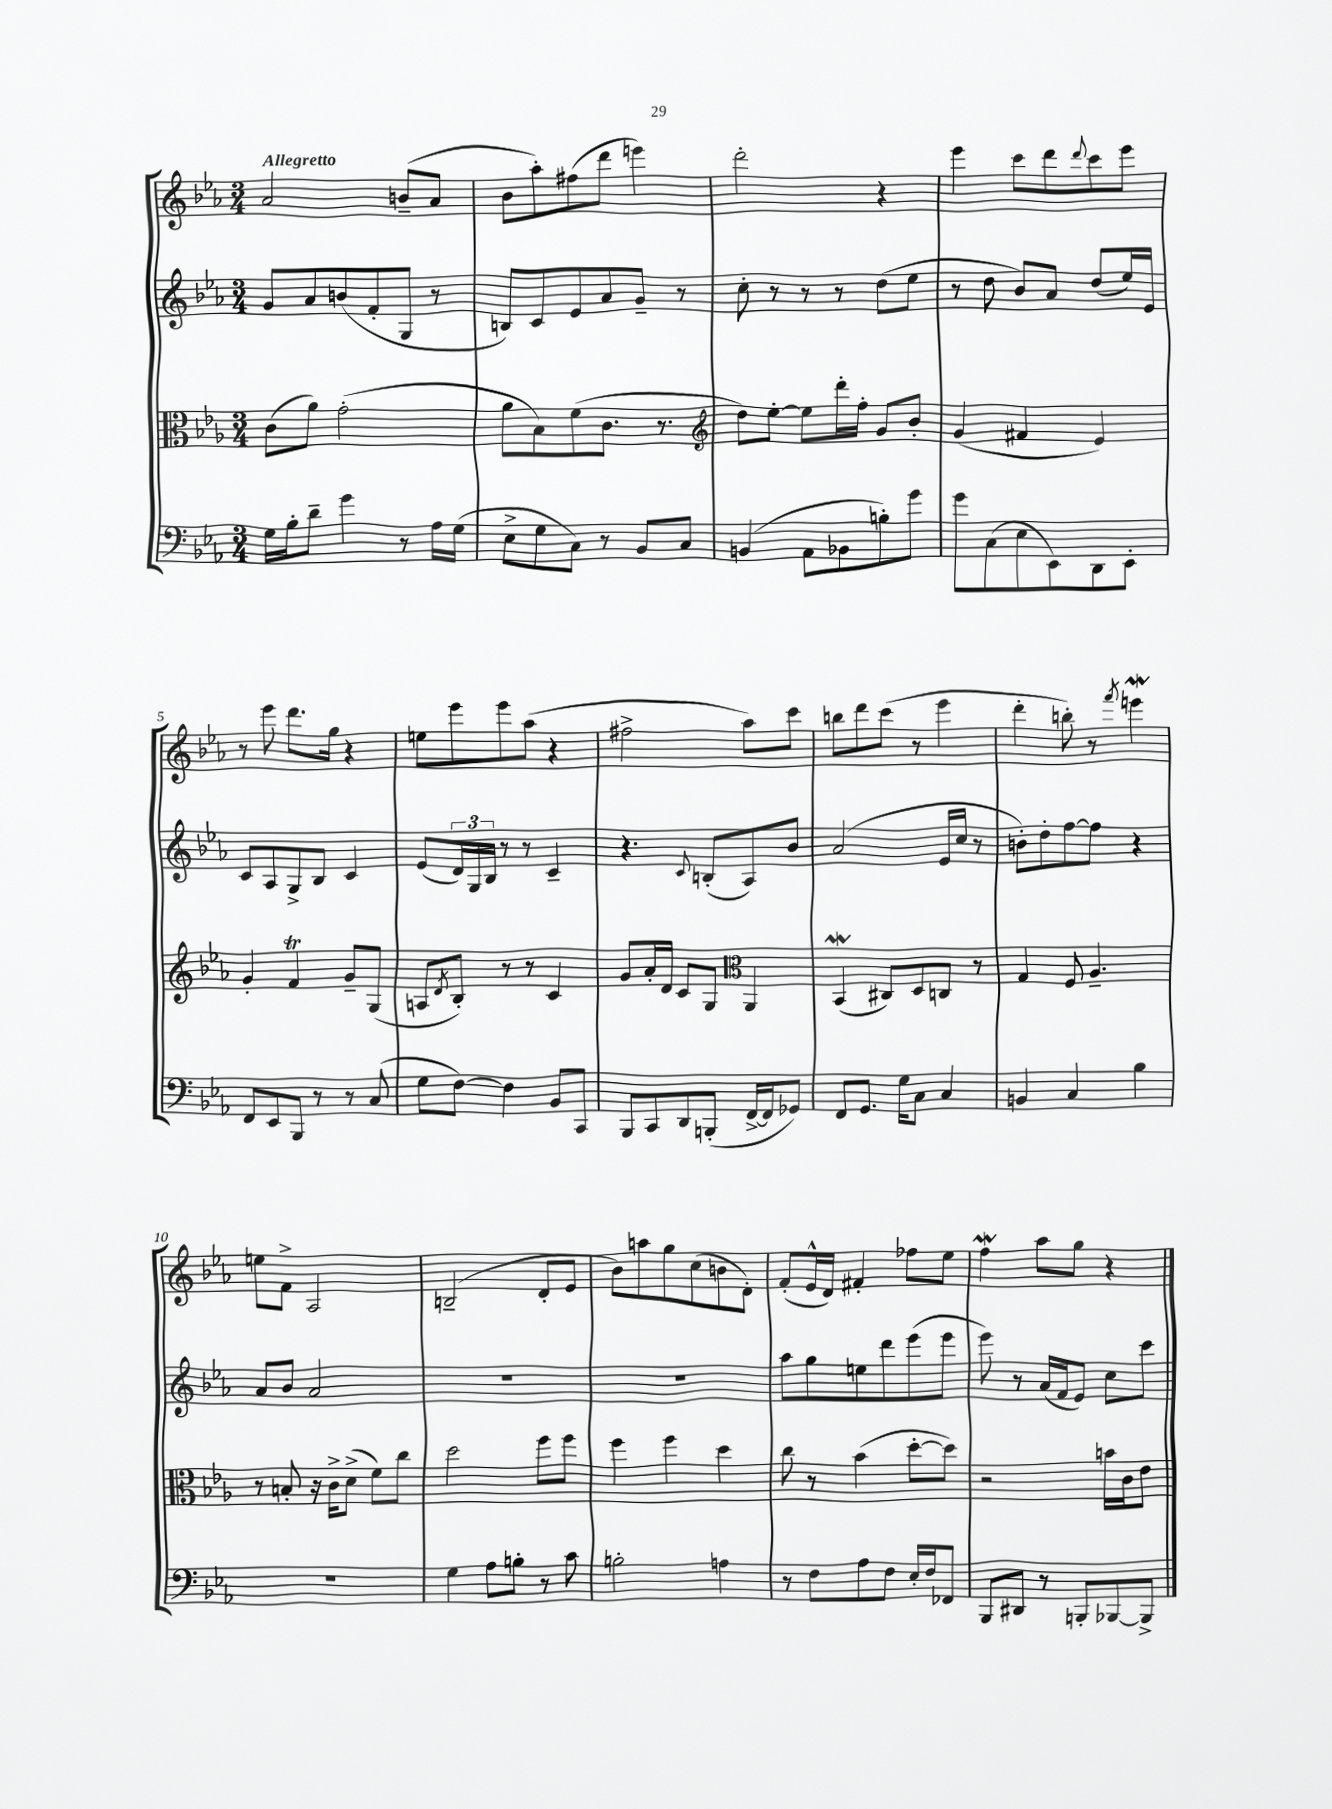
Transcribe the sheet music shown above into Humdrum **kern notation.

**kern	**kern	**kern	**kern
*part4	*part3	*part2	*part1
*staff4	*staff3	*staff2	*staff1
*clefF4	*clefC3	*clefG2	*clefG2
*k[b-e-a-]	*k[b-e-a-]	*k[b-e-a-]	*k[b-e-a-]
*M3/4	*M3/4	*M3/4	*M3/4
=1	=1	=1	=1
!	!	!	!LO:TX:a:B:t=Allegretto
16G\LL	(8c\L	8g/L	2a-/
16B-'\J	.	.	.
8d~\J	8a-\J)	8a-/	.
4g\	(2g'\	(8bn/	.
.	.	8f'/	.
8r	.	8G/J	(8bn~/L
16A-\LL	.	8r	8a-/J
(16G\JJ	.	.	.
=2	=2	=2	=2
8E-^\L	8a-\L	8Bn/L)	8b-\L
8G\	8B-\)	8c/	8aa-'\)
8C\J)	(8f\	8e-/	(8ff#X\
8r	8.c\J	8a-/	8ddd\J
8BB-/L	.	8g~/J	4eeen\)
.	8.r	.	.
8C/J	.	8r	.
=3	=3	=3	=3
*	*clefG2	*	*
(4BBn/	8dd\L)	8cc'\	2ddd'\
.	[8ee-'\J	8r	.
8AA-\L	8ee-\L]	8r	.
8BB-X\	16ddd'\L	8r	.
.	16ff'\JJ	.	.
8Bn'\)	8g/L	(8dd\L	4r
8g\J	8b-'/J	8ee-\J	.
=4	=4	=4	=4
8g\L	(4g/	8r	4eee-\
(8C\	.	8dd\	.
8E-\	4f#X/	8b-/L)	8ccc\L
8EE-\)	.	8a-/J	8ddd\
.	.	.	8qqddd/
8DD\	4e-/)	(8dd/L	8ccc\
8EE-'\J	.	16ee-/L)	8eee-\J
.	.	16e-/JJ	.
!!LO:LB:g=z
=5	=5	=5	=5
8FF/L	4g'/	8c/L	8r
8EE-/	.	8A-/	8eee-\
8BBB-/J	4fT/	8G^/	8.ddd\L
8r	.	8B-/J	.
.	.	.	16gg\Jk
8r	8g~/L	4c/	4r
(8C/	(8G/J	.	.
=6	=6	=6	=6
8G\L	8An/L	(8e-/L	8een\L
.	8qd/	.	.
[8F\J)	8B-'/J)	24d/L)	8eee-\
.	.	24G/	.
.	.	24B-/JJ	.
4F\]	8r	8r	8eee-\
.	8r	8r	(8aa-\J
8BB-/L	4c/	4c~/	4r
8CC/J	.	.	.
=7	=7	=7	=7
8BBB-/L	8g/L	4.r	2ff#X^\
8CC/	16a-'/L	.	.
.	16d/JJ	.	.
8DD/	8c/L	.	.
.	.	8qqc/	.
(8BBBn'/J	8G/J	(8Bn'/L	.
*	*clefC3	*	*
[16FF^/LL	4AA-/	8A-/)	8aa-\L)
16FF/J]	.	.	.
8GG-X/J)	.	8b-/J	8ccc\J
=8	=8	=8	=8
8FF/L	(4BB-W/	(2a-/	8bbn\L
8.GG/J	.	.	8ddd\
.	8C#X/L)	.	(8ccc\J
16G\KL	.	.	.
8C\J	8D/	.	8r
4C/	8Cn/J	16e-/LL	4eee-\
.	.	16cc/JJ	.
.	8r	8r	.
=9	=9	=9	=9
4BBn/	4G/	8bn'\L)	4ddd'\
.	.	8dd'\	.
4C/	8F/	[8ff\	8bbn'\)
.	4.A-~/	8ff\J]	8r
.	.	.	8qfff/
4B-\	.	4r	4eeenW\
!!LO:LB:g=z
=10	=10	=10	=10
2.r	8r	8a-/L	8een\L
.	8Bn'/	8b-/J	8f^\J
.	16r	2a-/	2A-/
.	16c^\KL	.	.
.	(8d^\J	.	.
.	8f\L)	.	.
.	8cc\J	.	.
=11	=11	=11	=11
4G\	2dd\	2.r	(2Bn~/
8A-\L	.	.	.
8Bn'\J	.	.	.
8r	8ff\L	.	8d'/L
8c\	8ff\J	.	8e-/J
=12	=12	=12	=12
2Bn'\	4ff\	2.r	8b-\L)
.	.	.	8aan\
.	4ff\	.	8gg\
.	.	.	(8cc\
4An\	4dd\	.	8bn\
.	.	.	8d'\J)
=13	=13	=13	=13
8r	8cc\	8aa-\L	(8f'/L
8F\L	8r	8gg\	16e-^^/L
.	.	.	16d/JJ)
8A-\	(4b-\	8een\	4f#X'/
8F\J	.	8ddd\	.
16E-'/LL	[8dd'\L	(8eee-\	8ff-X\L
16F/J	.	.	.
8FF-X/J	8dd\J])	8eee-\J	8ee-\J
=14	=14	=14	=14
8BBB-/L	2r	8eee-\)	4ffW\
8DD#X/J	.	8r	.
8r	.	(16a-/LL	8aa-\L
.	.	16f/J	.
8BBBn'/L	.	8e-/J)	8gg\J
[8BBB-X/	16bn\LL	8cc\L	4r
.	16c\J	.	.
8BBB-^/J]	8e-\J	8ccc\J	.
==	==	==	==
*-	*-	*-	*-
